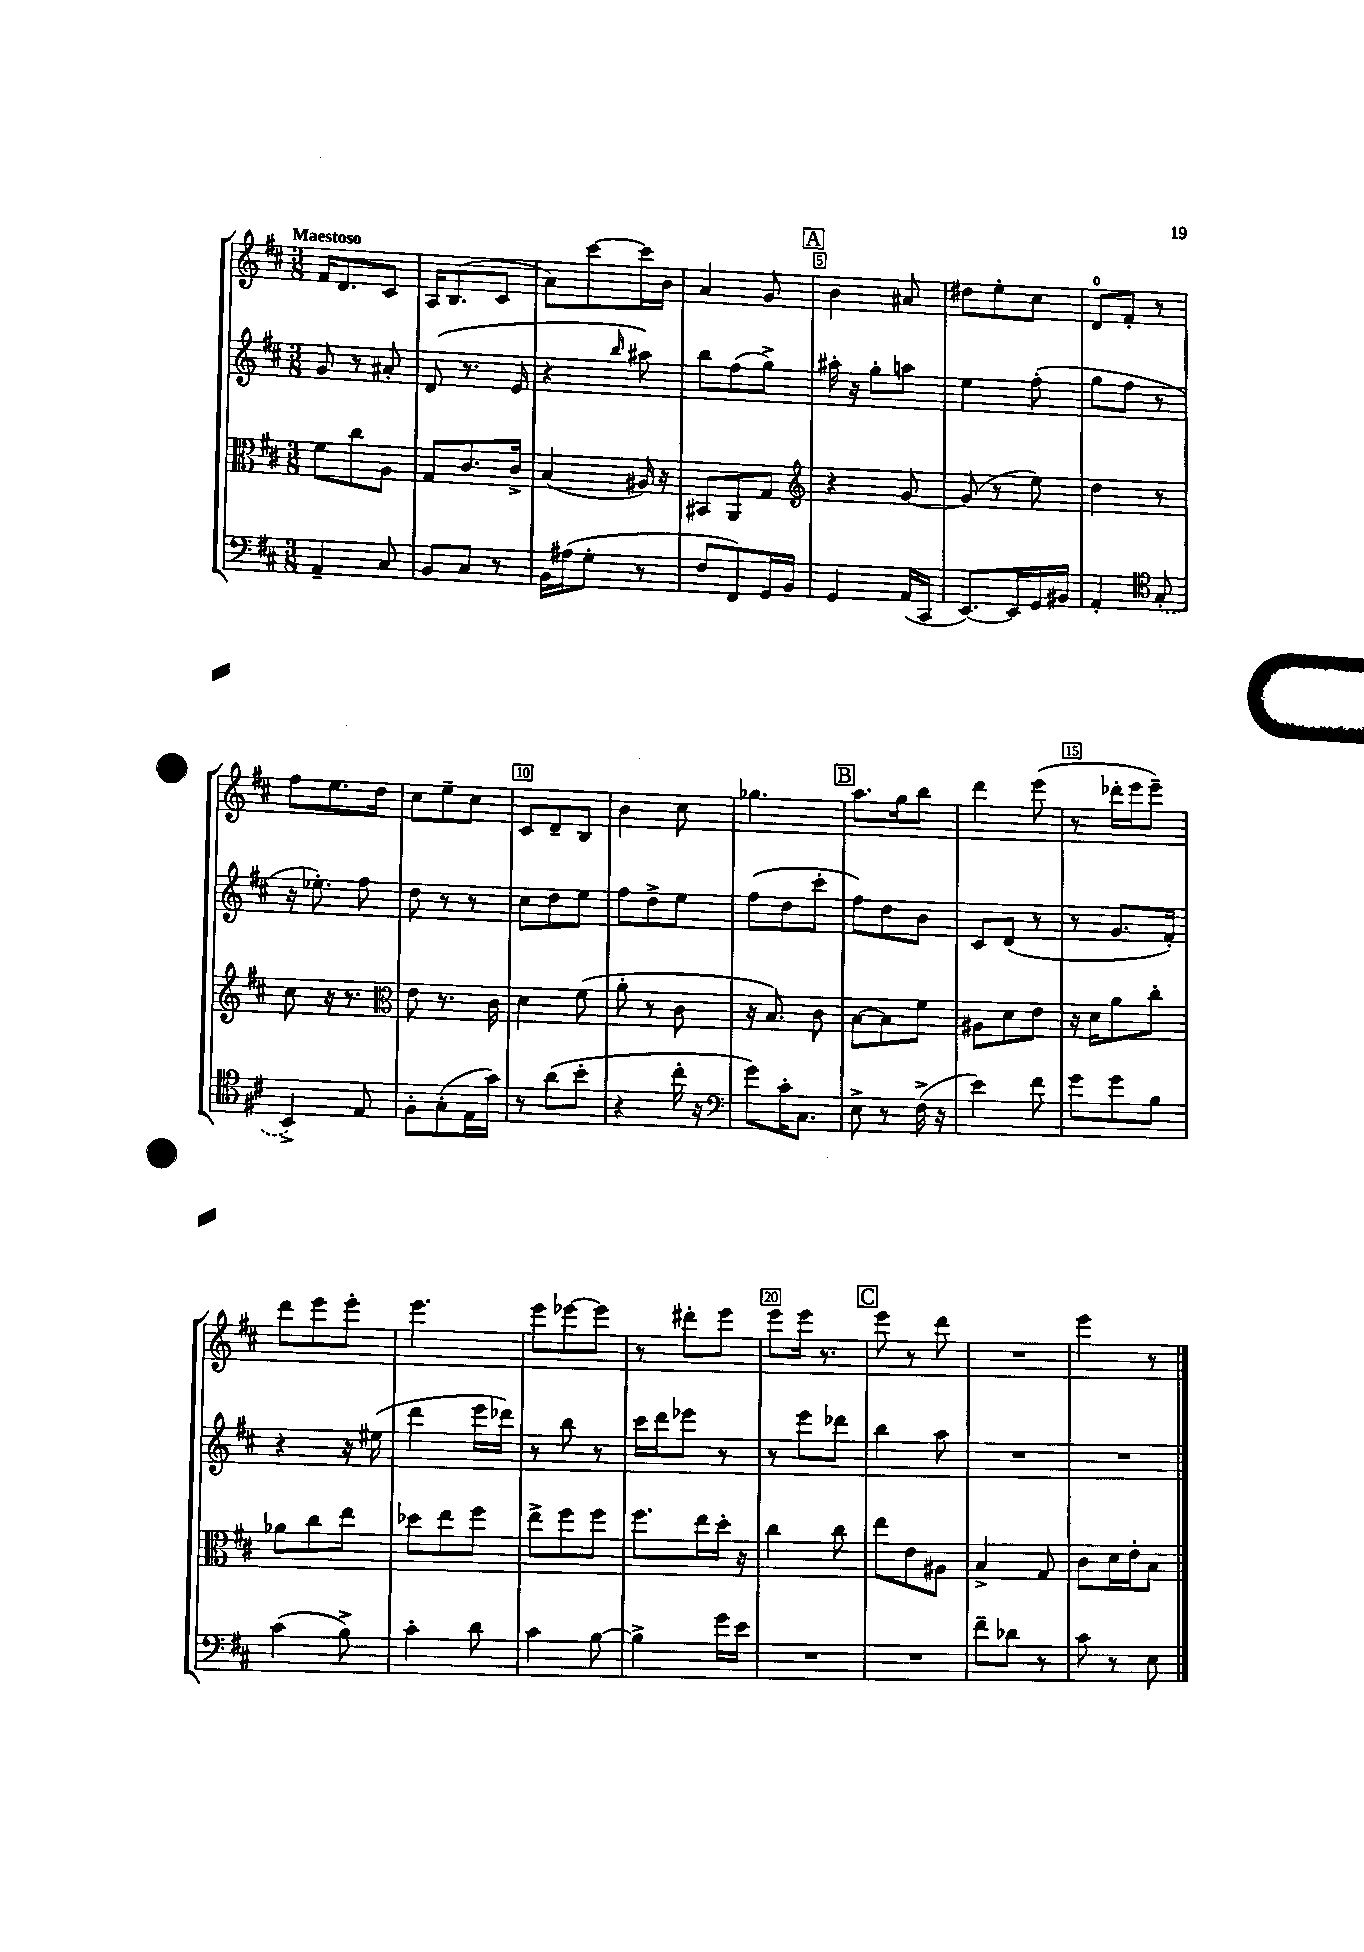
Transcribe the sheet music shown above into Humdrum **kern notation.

**kern	**kern	**kern	**kern
*staff4	*staff3	*staff2	*staff1
*clefF4	*clefC3	*clefG2	*clefG2
*k[f#c#]	*k[f#c#]	*k[f#c#]	*k[f#c#]
*M3/8	*M3/8	*M3/8	*M3/8
4AA~	8f#	8g	16f#
.	.	.	8.d
.	8cc#	8r	.
8C#	8A	8a#'	8c#
=	=	=	=
8BB	8G	(8d	16A
.	.	.	(8.B
8C#	8.c#	8.r	.
8r	.	.	8c#
.	16c#^	16e	.
=	=	=	=
16BB	(4B	4r	8a)
(16A#	.	.	.
8G'	.	.	[8ccc#
.	.	16qqbb	.
8r	16A#)	8aa#)	16ccc#]
.	16r	.	16b
=	=	=	=
8F#	8BB#	8bb	4a
8FF#)	8AA	(8ff#	.
16GG	8G	8gg^)	8g
16BB	.	.	.
=	=	=	=
*	*clefG2	*	*
4GG	4r	16aa#'	4b
.	.	16r	.
.	.	8gg'	.
(16AA	[8g	8aa	8a#
16CC#	.	.	.
=	=	=	=
[8.EE)	(8g]	4ee	8dd#
.	8r	.	8ee'
16EE]	.	.	.
16GG	8ee)	(8ff#'	8cc#
16BB#	.	.	.
=	=	=	=
4AA'	4dd	8gg	8d
.	.	8ff#	8f#'
*clefC4	*	*	*
(8G'	8r	8r	8r
=	=	=	=
4BB^)	8cc#	16r	8ff#
.	.	8.ee-')	.
.	16r	.	8.ee
.	8.r	.	.
8E	.	8ff#	.
.	.	.	16dd
=	=	=	=
*	*clefC3	*	*
8F#'	8e	8dd	8cc#
(8G'	8.r	8r	8ee~
16E	.	8r	8cc#
16g)	16c#	.	.
=	=	=	=
8r	4d	8cc#	8c#
(8a	.	8dd	8d~
8b'	(8f#	8ee	8B
=	=	=	=
4r	8a'	8ff#	4b
.	8r	8dd^	.
16cc#'	8c#	8ee	8cc#
16r	.	.	.
=	=	=	=
*clefF4	*	*	*
8g)	16r	(8ff#	4.gg-
.	8.B)	.	.
16c#'	.	8dd	.
8.C#	.	.	.
.	8c#	8ccc#'	.
=	=	=	=
8E^	[8B	8ff#)	8.aa
8r	8B]	8dd	.
.	.	.	16gg
(16F#^	8f#	8b	8bb
16r	.	.	.
=	=	=	=
4e)	8A#	8c#	4ddd
.	8d	(8d	.
8f#	8e	8r	(8eee
=	=	=	=
8g	16r	8r	8r
.	16d	.	.
8g	8a	8.g	16ddd-'
.	.	.	16eee
8B	8cc#'	.	8eee~)
.	.	16f#')	.
=	=	=	=
(4c#	8a-	4r	8ddd
.	8cc#	.	8eee
8B^)	8ee	16r	8eee'
.	.	(16ee#	.
=	=	=	=
4c#'	8dd-	4ddd	4.eee
.	8ee	.	.
8d	8ff#	16eee	.
.	.	16ddd-)	.
=	=	=	=
4c#	8ee^	8r	8eee
.	8ff#	8bb	[8eee-
[8B	8ff#	8r	8eee-]
=	=	=	=
4B^]	8.ff#	16ccc#	8r
.	.	16ddd	.
.	.	8eee-	8ddd#'
.	16ee	.	.
16g	16dd'	8r	8eee
16e	16r	.	.
=	=	=	=
4.r	4cc#	8r	8eee
.	.	8eee	16eee
.	.	.	8.r
.	8cc#	8ddd-	.
=	=	=	=
4.r	8ee	4bb	8eee
.	8e	.	8r
.	8A#	8aa	8ddd
=	=	=	=
8f#~	4B^	4.r	4.r
8d-	.	.	.
8r	8G	.	.
=	=	=	=
8c#	8c#	4.r	4eee
8r	16d	.	.
.	16e'	.	.
8E	8B	.	8r
==	==	==	==
*-	*-	*-	*-
